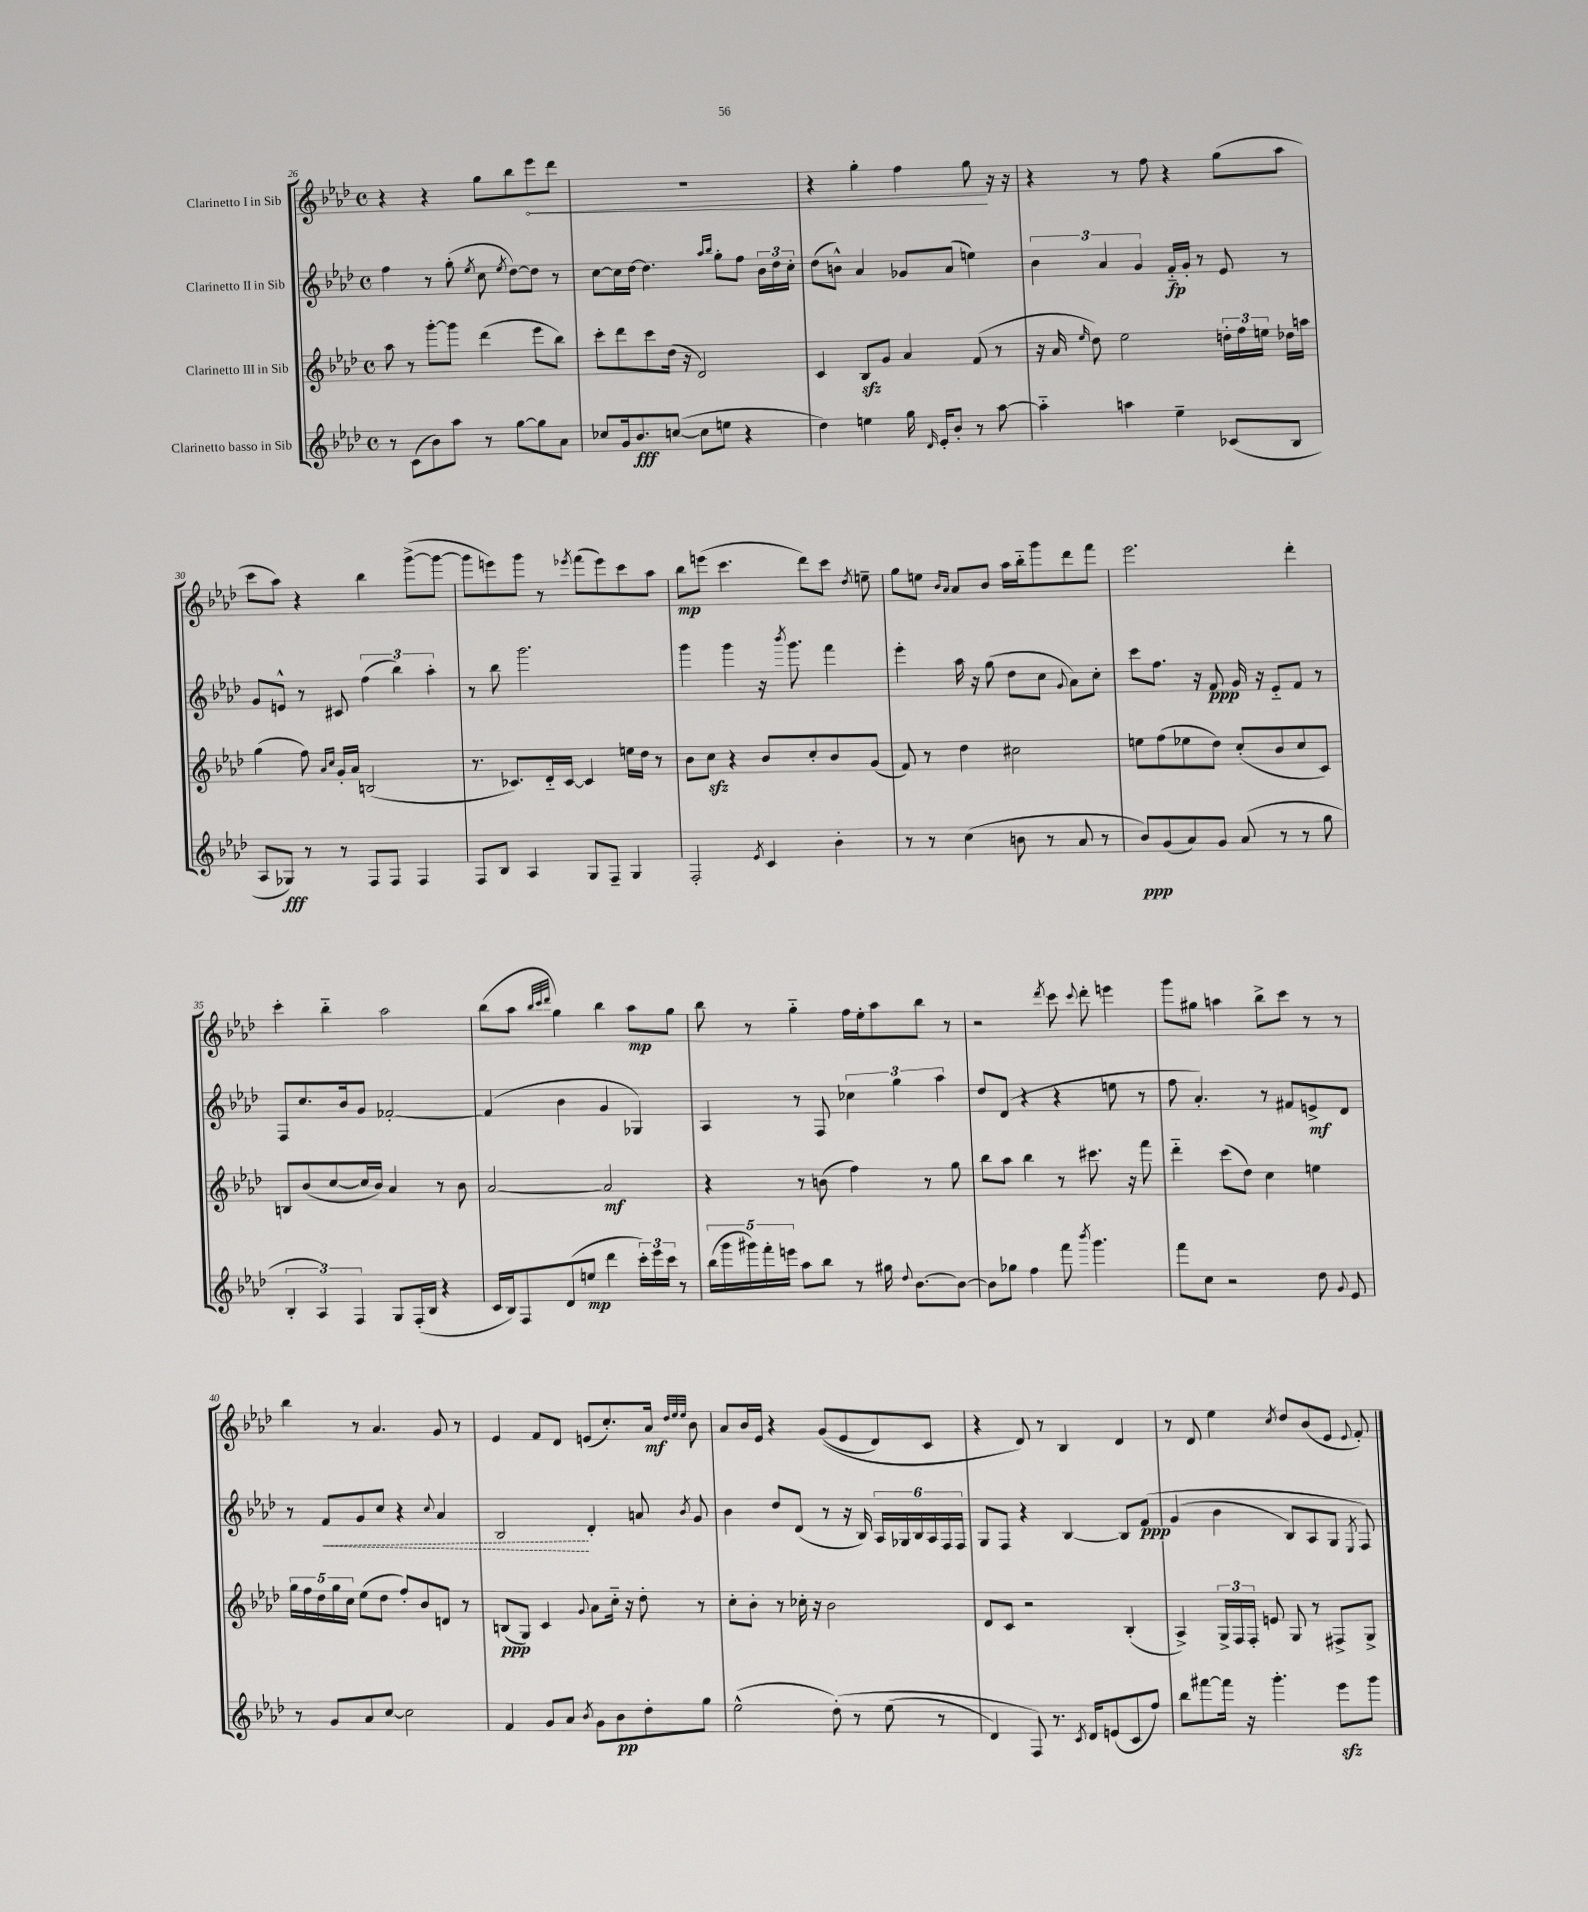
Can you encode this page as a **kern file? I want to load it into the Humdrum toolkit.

**kern	**kern	**kern	**kern
*staff4	*staff3	*staff2	*staff1
*clefG2	*clefG2	*clefG2	*clefG2
*k[b-e-a-d-]	*k[b-e-a-d-]	*k[b-e-a-d-]	*k[b-e-a-d-]
*M4/4	*M4/4	*M4/4	*M4/4
*met(c)	*met(c)	*met(c)	*met(c)
8r	8aa-	4ff	4r
(8c	8r	.	.
8b-)	[8ggg'	8r	4r
8aa-	8ggg]	(8gg'	.
.	.	8qee-	.
8r	(4ddd-	8cc	8gg
.	.	8qee-	.
[8gg	.	[8dd-)	8bb-
8gg]	8eee-	8dd-]	8eee-
8a-	8bb-)	8r	8ddd-
=	=	=	=
8cc-	8ccc'	[8cc	1r
16g	8ddd-	16cc]	.
8.b-	.	[16dd-	.
.	8ccc	4.dd-]	.
([8cc	(16dd-	.	.
.	16r	.	.
8cc]	2d-)	.	.
.	.	16qqaa-	.
.	.	16qqbb-	.
8ee	.	8gg'	.
4r	.	8ff	.
.	.	24b-	.
.	.	24dd-	.
.	.	24cc'	.
=	=	=	=
4dd-)	4c	(8dd-	4r
.	.	8b^^)	.
4ee	8B-	4a-	4gg'
.	8g	.	.
16gg	4a-	8g-	4ff
16qqd-	.	.	.
16e-'	.	.	.
8b-'	.	(8a-	.
8r	(8f	4ee)	8gg
[8aa-	8r	.	16r
.	.	.	16r
=	=	=	=
4aa-'~]	16r	6b-	4r
.	16a-	.	.
.	16qqee-	.	.
.	8dd-)	.	.
.	.	6a-	.
4aa	2ee-	.	8r
.	.	6g	.
.	.	.	8ff
4ee-~	.	16f'~	4r
.	.	16g'	.
.	.	8r	.
(8c-	24dd'	8e-	(8gg
.	24ff	.	.
.	24ee	.	.
8B-	16dd-	8r	8aa-
.	16aa	.	.
=	=	=	=
8A-	(4gg	8g	8ccc
8G-)	.	8e^^	8aa-)
8r	8ff)	8r	4r
.	16qqa-	.	.
.	16qqcc	.	.
8r	16g'	8c#	.
.	16a-	.	.
8F	(2B	(6ff	4bb-
8F	.	.	.
.	.	6bb-)	.
4F	.	.	([8ggg^
.	.	6aa-'	.
.	.	.	8ggg_
=	=	=	=
8F	8.r	8r	8ggg]
8B-	.	8bb-	8eee)
.	8.c-)	.	.
4A-	.	2.ggg	8ggg
.	16d-'~	.	8r
.	[16c-	.	.
.	.	.	8qeee-
8G	4c-]	.	(8fff
8F~	.	.	8eee-)
4G	16ee	.	8ccc
.	16dd-	.	.
.	8r	.	8aa-
=	=	=	=
2F'	8b-	4ggg	8bb-
.	8cc	.	(8eee
.	4r	4ggg	4.ccc
8qe-	.	.	.
4c	8b-	16r	.
.	.	8qbbb-	.
.	.	8.ggg	.
.	8cc'	.	8ddd-)
4b-'	8b-	4fff	8ccc
.	.	.	8qdd-
.	(8g	.	8ee~
=	=	=	=
8r	8f)	4eee-'	8gg
8r	8r	.	8ee
.	.	.	16qqb-
.	.	.	16qqa-
(4cc	4dd-	16aa-	8a-
.	.	16r	.
.	.	(8gg	8b-
8b	2cc#	8dd-	16aa-
.	.	.	16bb-'~
8r	.	8cc	8ggg
.	.	8qqg	.
8a-	.	8a-)	8ddd-
8r	.	8cc'	8fff
=	=	=	=
8b-)	8ee	8ccc	2.eee-
(8g	(8ff	8.ff	.
8a-)	8ee-	.	.
.	.	16r	.
8g	8dd-)	8f	.
(8a-	(8cc'	16g	.
.	.	16r	.
8r	8b-	8e-'~	.
8r	8cc	8f	4ddd-'
8gg	8c)	8r	.
=	=	=	=
6B-'	8B	8F	4ccc'
.	(8b-	8.cc	.
6A-)	.	.	.
.	[8cc	.	4bb-'~
.	.	16b-	.
6F	.	.	.
.	16cc]	8g	.
.	16b-)	.	.
8G	4a-	[2f-'	2aa-
(16F'	.	.	.
16B-	.	.	.
4r	8r	.	.
.	8b-	.	.
=	=	=	=
16c	[2a-	(4f-]	(8bb-
16B-)	.	.	.
8F	.	.	8aa-
.	.	.	32qqbb-
.	.	.	32qqccc
.	.	.	32qqddd-
(8d-	.	4b-	4gg)
8ee	.	.	.
4ddd-	2a-]	4g	4bb-
24ccc')	.	4G-)	8aa-
24eee-	.	.	.
24ccc	.	.	.
8r	.	.	8gg
=	=	=	=
(20bb-	4r	4A-	8bb-
20ggg	.	.	.
20ggg#)	.	.	.
.	.	.	8r
20fff'	.	.	.
20eee	.	.	.
8aa-	8r	8r	4gg'~
8bb-	(8b	8F	.
8r	4ff)	6cc-	16ff
.	.	.	16ee-'
16gg#	.	.	8aa-
.	.	6gg	.
8qqdd-	.	.	.
[8.b-	.	.	.
.	8r	.	8bb-
.	.	6aa-	.
8b-_	8gg	.	8r
=	=	=	=
8b-]	8bb-	8dd-	2r
8gg-	8aa-	(8d-	.
4ff	4bb-	4r	.
.	.	.	8qddd-
8fff	8r	4r	8ccc
8qbbb-	.	.	8qqccc
4.ggg	8.ccc#	.	8ddd-'
.	.	8ee	4eee
.	16r	.	.
.	8fff	8r	.
=	=	=	=
8fff	4ddd-'~	8ff	8ggg
8cc	.	4.a-')	8gg#
2r	(8ccc	.	4aa
.	8dd-)	.	.
.	4cc	8r	8bb-^
.	.	8f#	8ccc
8dd-	4ee	8e^	8r
8qqg	.	.	.
8e-	.	8d-	8r
=	=	=	=
8r	20gg	8r	4bb-
.	20ff	.	.
.	20dd-	.	.
8g	.	8f	.
.	20gg	.	.
.	20cc	.	.
8a-	(8ee-	8g	8r
[8cc	8dd-	8cc	4.a-
2cc]	8ff')	4r	.
.	8b-	.	.
.	.	8qqcc	.
.	8d	4a-	8g
.	8r	.	8r
=	=	=	=
4f	(8B	2B-	4e-
.	8G)	.	.
8g	4c	.	8f
8a-	.	.	8d-
8qb-	8qqg	.	.
8g	8a-	4d-'	(8e
8b-	16cc'~	.	8.cc')
.	16r	.	.
8dd-'	8dd-'	8a	.
.	.	.	16a-
.	.	.	32qqdd-
.	.	.	32qqee-
.	.	8qb-	32qqee-
8gg	8r	8g	8b-
=	=	=	=
(2ee-^^	8cc'	4b-	8a-
.	8b-'	.	16b-
.	.	.	16e-
.	8r	8dd-	4r
.	16cc-'	(8d-	.
.	16r	.	.
&(8dd-')	2b-	8r	&((8g
8r	.	16r	8e-
.	.	16B-)	.
(8ee-	.	24A-	8d-)
.	.	24G-	.
.	.	24B-	.
8r	.	24A-	8c
.	.	24F	.
.	.	24F	.
=	=	=	=
4d-)	8d-	8G	4r
.	8c	8F	.
8F&)	2r	4r	8d-&)
8.r	.	.	8r
.	.	[4B-	4B-
8qc	.	.	.
16d-	.	.	.
(8e	.	.	.
8c	(4B-'	8B-]	4d-
8ff)	.	&(8f	.
=	=	=	=
8bb-	4A-^)	(4g	8r
[8fff#	.	.	8d-
16fff#]	24G^	4b-	4ee-
.	24F	.	.
16r	.	.	.
.	24F'	.	.
4.ggg'	8e	.	.
.	.	.	8qcc
.	8G	8B-)	8dd-
.	8r	8A-	(8b-
8eee-	8F#^	8G	8e-
.	.	8qE-	8qqe-
8ggg	8G^	8F&)	8f')
==	==	==	==
*-	*-	*-	*-
